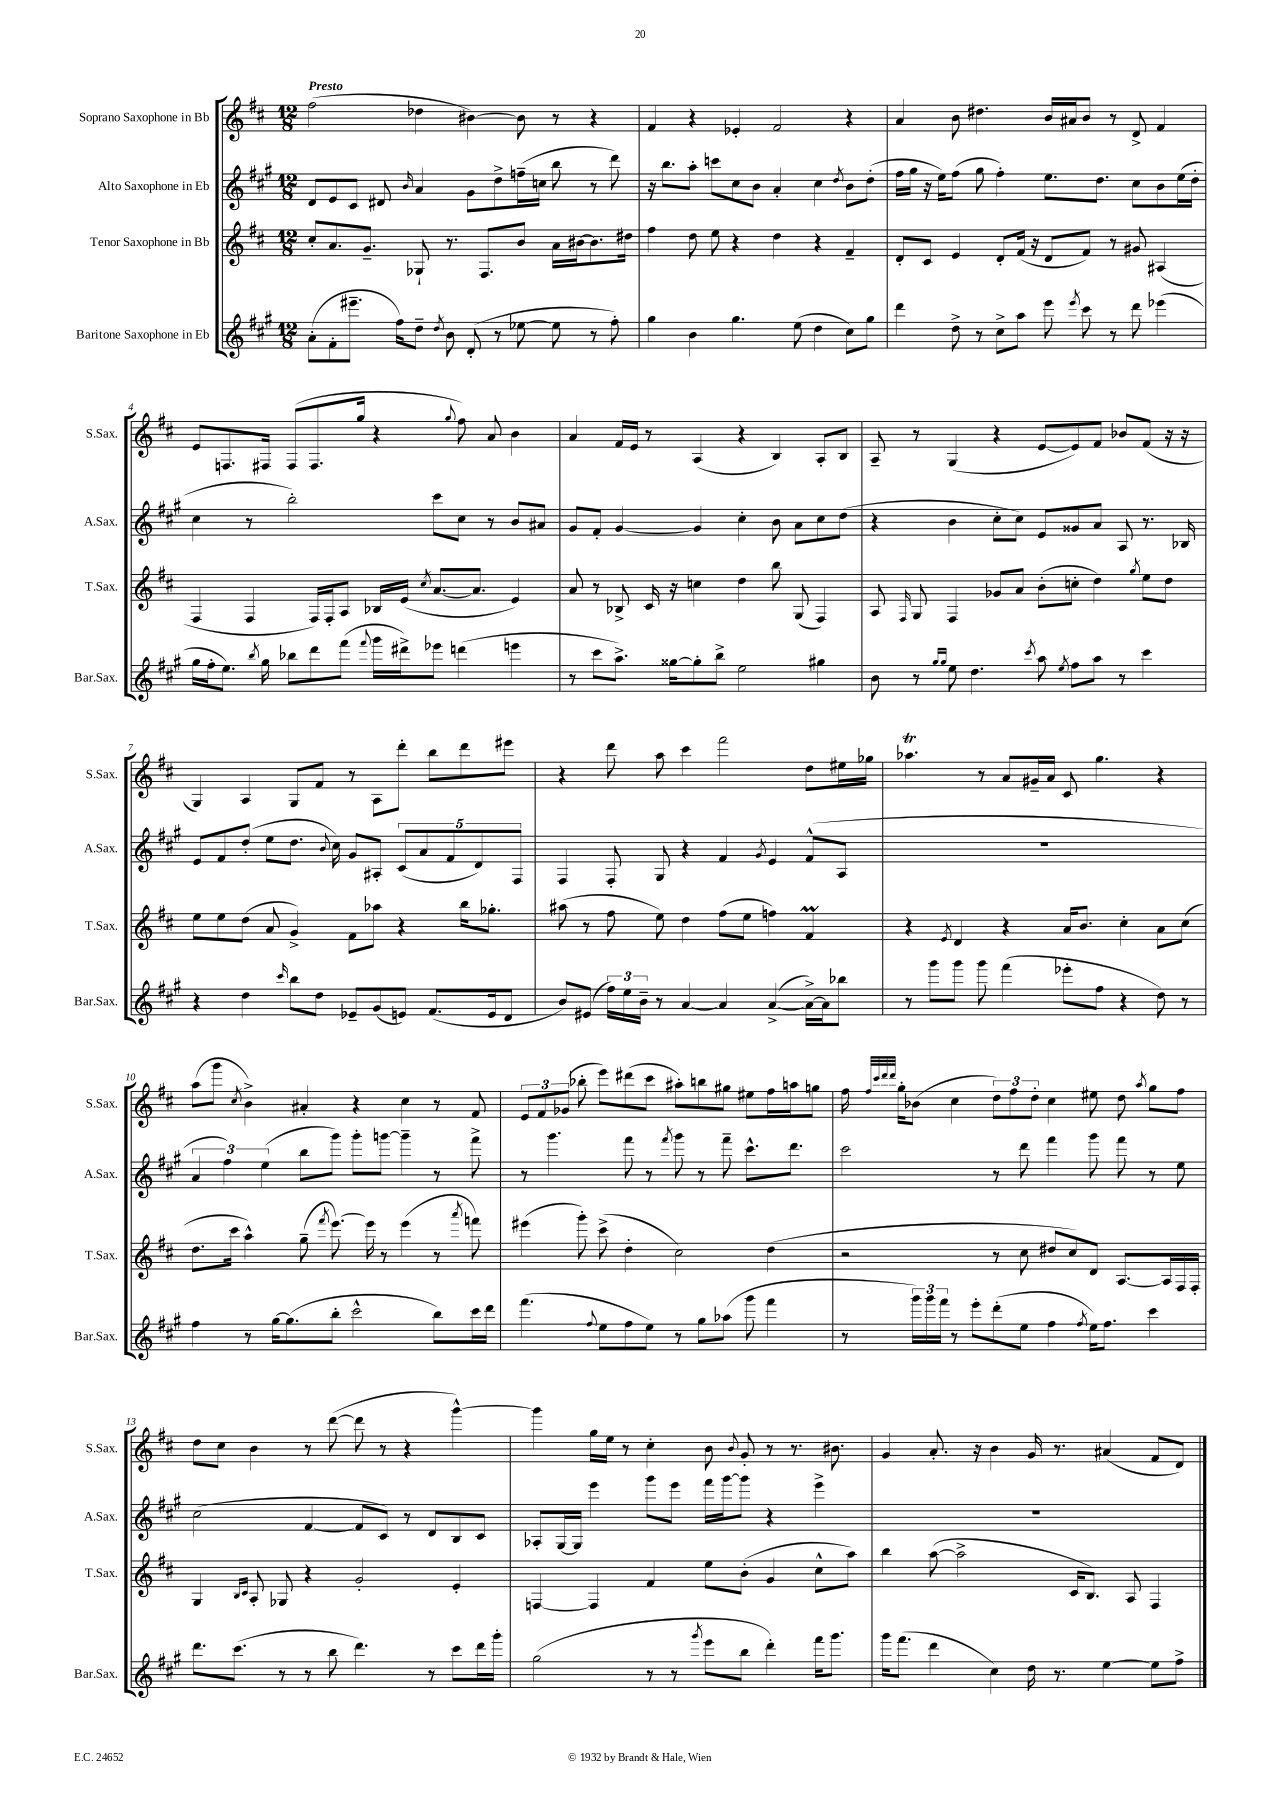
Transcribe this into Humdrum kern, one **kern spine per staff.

**kern	**kern	**kern	**kern
*staff4	*staff3	*staff2	*staff1
*clefG2	*clefG2	*clefG2	*clefG2
*k[f#c#g#]	*k[f#c#]	*k[f#c#g#]	*k[f#c#]
*M12/8	*M12/8	*M12/8	*M12/8
(8a'\L	8cc#'/L	8d/L	(2ff#\
8f#'\	8.a/	8e/	.
8.eee#~\J	.	8c#/J	.
.	8.g~/J	.	.
.	.	8d#/	.
16ff#\LK)	.	.	.
.	.	16qqb/	.
8dd~\J	8G-`/	4a/	4dd-\
8qdd/	.	.	.
8b\	8.r	.	.
(8d'/	.	8g#\L	[4b#\)
.	8.F#/L	.	.
8r	.	8dd^\	.
[8ee-\	8b/J	(16ff~\L	8b#\]
.	.	16cc\JJ	.
8ee-\]	16a\LL	8bb\	8r
.	[16b#\J	.	.
8r	8.b#\]	8r	4r
8ff#'\)	.	8ddd\)	.
.	16dd#\Jk	.	.
=	=	=	=
4gg#\	4ff#\	16r	4f#/
.	.	8.bb\L	.
4b\	8dd\	8aa'\J	4r
.	8ee\	8ccc\L	.
4.gg#\	4r	8cc#\	4e-'/
.	.	8b\J	.
.	4dd\	4a'/	2f#/
(8ee\	.	.	.
4dd\	4r	4cc#\	.
.	.	8qdd/	.
8cc#\L)	4f#~/	8b\L	4r
8gg#\J	.	(8dd'\J	.
=	=	=	=
4ddd\	8d'/L	16ff#\LL	4a/
.	.	16gg#\JJ	.
.	8c#/J	16r	.
.	.	16ee\LK)	.
8dd^\	4e/	(8ff#\J	8b\
8r	.	8gg#\	4.dd#\
8cc#^\L	8d'/L	4ff#'\)	.
8aa\J	(16f#/Jk	.	.
.	16r	.	.
8eee\	8d/L	8.ee\L	16b/LL
.	.	.	16a#/J
8qeee/	.	.	.
8ccc#\	8f#/J)	.	8b/J
.	.	8.dd\J	.
8r	8r	.	8r
8ddd\	8g#/	8cc#\L	8d^/
(4eee-\	(4A#/	8b\	4f#/
.	.	(16ee\L	.
.	.	16dd'\JJ	.
=	=	=	=
16gg#\LL	4F#/	4cc#\	8e/L
16ff#'\J	.	.	.
8.ee\J)	.	.	8.F/
.	4F#/	8r	.
8qbb/	.	.	.
16gg#\	.	.	16F#/Jk
8bb-\L	.	2bb'\)	(8F#/L
8ddd\	16F#/LL)	.	8.F#/
.	16F#'/J	.	.
(8fff#\J	8A/J	.	.
.	.	.	16gg/Jk
8qqfff#/	.	.	.
16ggg#\LL	16B-/LL	.	4r
16ddd#^\J)	(16e/JJ	.	.
.	8qcc#/	.	.
8eee-\J	[8.a/L	8ccc#\L	.
.	.	.	8qqgg/
(4ddd\	.	8cc#\J	8ff#\)
.	8.a/]J	.	.
.	.	8r	8a/
4eee\	4e/)	8b/L	4b\
.	.	8a#/J	.
=	=	=	=
8r	8a/	8g#/L	4a/
8ccc#\L	8r	8f#'/J	.
8.aa^\J)	8B-^/	[4g#/	16f#/LL
.	.	.	16e/JJ
.	16c#/	.	8r
[16gg##\LK	16r	.	.
8gg##'\]	4cc\	4g#/]	(4A/
8bb^\J	.	.	.
2ee\	4dd\	4cc#'\	4r
.	8bb\	8b\	4B/)
.	(8G/	8a\L	.
4gg#\	4F#/)	8cc#\	8A'/L
.	.	(8dd\J	8B/J
=	=	=	=
8b\	8A/	4r	8A~/
.	16qqF#/	.	.
8r	8G/	.	8r
16qqgg#/LL	.	.	.
16qqgg#/JJ	.	.	.
8ee\	4F#/	4b\	(4G/
4.dd\	.	.	.
.	8g-/L	8cc#'\L	4r
.	8a/J	8cc#\J)	.
8qccc#/	.	.	.
8aa\	(8b'\L	8e/L	[8e/L
8qee/	.	.	.
8ff#\L	8cc'\J	8g##/	8e/])
8aa\J	4dd\)	8a/J	8f#/J
8r	.	8A/	8b-/L
.	8qgg/	.	.
4ccc#\	8ee\L	8.r	(8f#/J
.	8dd\J	.	16r
.	.	16B-/	16r
=	=	=	=
4r	8ee\L	8e/L	4G/)
.	8ee\	8f#/	.
4dd\	(8dd\J	(8dd'/J	4A/
.	8a/	8ee\L	.
16qqccc#/	.	.	.
8bb\L	4g^/)	8.dd\J	8G/L
8dd\J	.	.	8f#/J
.	.	8qqb/	.
.	.	16cc#\)	.
8e-~/L	8f#\L	8g#/L	8r
(8g#/	8aa-\J	8A#'/J	8A\L
8e/J)	4r	(10c#/L	8ddd'\J
.	.	10a/	.
(8.f#/L	.	.	8bb\L
.	.	10f#/	.
.	16bb\LK	.	8ddd\
.	.	10d/)	.
16e/k	8.gg-'\J	.	.
8d/J	.	.	8eee#\J
.	.	10F#/J	.
=	=	=	=
8b/L)	(8aa#\	4F#/	4r
(8e#/J	8r	.	.
24ff#\LL)	8ff#\	8F#'/	8ddd\
24ee\	.	.	.
24b~\JJ	.	.	.
8r	8ee\)	8G#/	8aa\
[4a/	4dd\	4r	4ccc#\
4a/]	(8ff#\L	4f#/	2fff#\
.	8ee\J	.	.
.	.	8qg#/	.
([4a^/	4ff\)	4e/	.
16a^\_LL)	4f#/	(8f#^^/L	8dd\L
16a\]J	.	.	.
8bb-\J	.	8A/J	16ee#\L
.	.	.	16gg-\JJ
=	=	=	=
8r	4r	1.r	4.aa-\
8ggg#\L	.	.	.
.	8qe/	.	.
8ggg#\J	4d/	.	.
8ggg#\	.	.	8r
(4fff#\	4r	.	8a/L
.	.	.	16g#~/L
.	.	.	16a/JJ
8eee-'\L	16a/LK	.	8c#/
.	8.b/J	.	.
8ff#\J	.	.	4.gg\
4r	4cc#'\	.	.
8dd\)	8a\L	.	4r
8r	(8cc#\J	.	.
=	=	=	=
4ff#\	8.dd\L	6a/	(8aa\L
.	.	.	8ggg\J
.	.	6ff#\)	.
.	16ccc#\Jk	.	.
.	.	.	8qcc#/
8r	4aa^^\)	.	4b^\)
.	.	(6ee\	.
[16gg#\LK	.	.	.
(8.gg#\]	.	.	.
.	(8gg~\	8bb\L	4a#'/
.	8qfff#/	.	.
8bb'\J	[8.eee\)	8ggg#\J)	.
2ccc#^^\	.	8ggg#'\L	4r
.	16eee\]	.	.
.	8r	[8ggg\J	.
.	(4eee\	4ggg~\]	4cc#\
8bb\L)	8r	8r	8r
.	8qaaa/	.	.
16ccc#\L	8fff\)	8fff#^\	8f#/
16ddd\JJ	.	.	.
=	=	=	=
(4.fff#\	(4eee#\	8r	12e/L
.	.	.	12f#/
.	.	4.ggg#\	.
.	.	.	(12g-/J
.	8ggg'\)	.	8bb-'\
8qqff#/	.	.	.
8ee\L	(8ccc#^\	.	8eee\L)
8ff#\	4dd'\	8fff#\	(8ddd#\
8ee\J)	.	8r	8ccc#\J
.	.	8qfff#/	.
8r	2cc#\)	8ggg#\	8aa#'\L)
8gg#\L	.	8r	8bb\
(8aa-\J	.	8fff#~\	8gg#\J
8ggg#\	.	8.ccc#^^\L	8ee#\L
4fff#\	(4dd\	.	16ff#\L
.	.	8.ddd\J	16aa\J
.	.	.	8gg\J
=	=	=	=
8r	2r	2ccc#\	16ff#\
.	.	.	32qqff#/LLL
.	.	.	32qqccc#/
.	.	.	32qqddd/
.	.	.	32qqddd/JJJ
.	.	.	16gg'\LK
24ggg#\LL)	.	.	(8b-\J
24ggg#\	.	.	.
24fff#\JJ	.	.	.
8r	.	.	4cc#\
8eee'\L	.	.	.
(8ddd'\	8r	8r	12dd\L)
.	.	.	12ff#\
8ee\J	8cc#\	8ddd\	.
.	.	.	12dd'\J
4ff#\	8dd#/L	4fff#\	4cc#\
.	8cc#/)	.	.
8qff#/	.	.	.
16ee\LK)	8d/J	8ggg#\	8ee#\
8.ff#\J	.	.	.
.	[8.A/L	8fff#\	8dd\
.	.	.	8qaa/
4ccc#\	.	8r	8gg\L
.	16A/]L	.	.
.	16F#/	8ee\	8ff#\J
.	16F#'/JJ	.	.
=	=	=	=
8.ddd\L	4G/	(2cc#\	8dd\L
.	.	.	8cc#\J
(8.ccc#\J	.	.	.
.	16qqB/LL	.	.
.	16qqc#/JJ	.	.
.	8A'/	.	4b\
8r	8G-/	.	.
8r	4r	[4f#/	8r
8bb\	.	.	([8ddd\
4.ddd\)	2g'/	8f#/]L	8ddd\]
.	.	8c#/J)	8r
.	.	8r	4r
8r	.	8d/L	.
8ccc#\L	4e'/	8B/	[4ggg^^\)
16ddd\L	.	8c#/J	.
16ggg#'\JJ	.	.	.
=	=	=	=
(2gg#\	[4F/	8A-'/L	4ggg\]
.	.	[16G#/L	.
.	.	16G#/]JJ	.
.	4F/]	4eee\	16gg\LL
.	.	.	16ee\JJ
.	.	.	8r
8r	4f#/	8ggg#\L	4cc#'\
8r	.	8eee\J	.
8qggg#/	.	.	.
8eee\L	8ee\L	16fff#\LL	8b\
.	.	[16ggg#\J	.
.	.	.	8qqb/
8bb\J	(8b'\J	8ggg#\]J	8g'/
4ddd'\)	4g/	4r	8r
.	.	.	8.r
16fff#\LK	8cc#^^\L	4eee^\	.
8.ggg#\J	.	.	8.b#\
.	8aa\J)	.	.
=	=	=	=
16ggg#\LK	4bb\	1.r	4g/
(8.fff#\J	.	.	.
4ddd\	([8aa\	.	8.a'/
.	2aa^\]	.	.
.	.	.	16r
4cc#\)	.	.	4b\
16dd\	.	.	16g/
8.r	.	.	8.r
.	16c#/LK	.	.
.	8.B/J)	.	.
[4ee\	.	.	(4a#/
.	8A/	.	.
8ee\]L	4F#/	.	8f#/L
8ff#^\J	.	.	8d/J)
==	==	==	==
*-	*-	*-	*-
